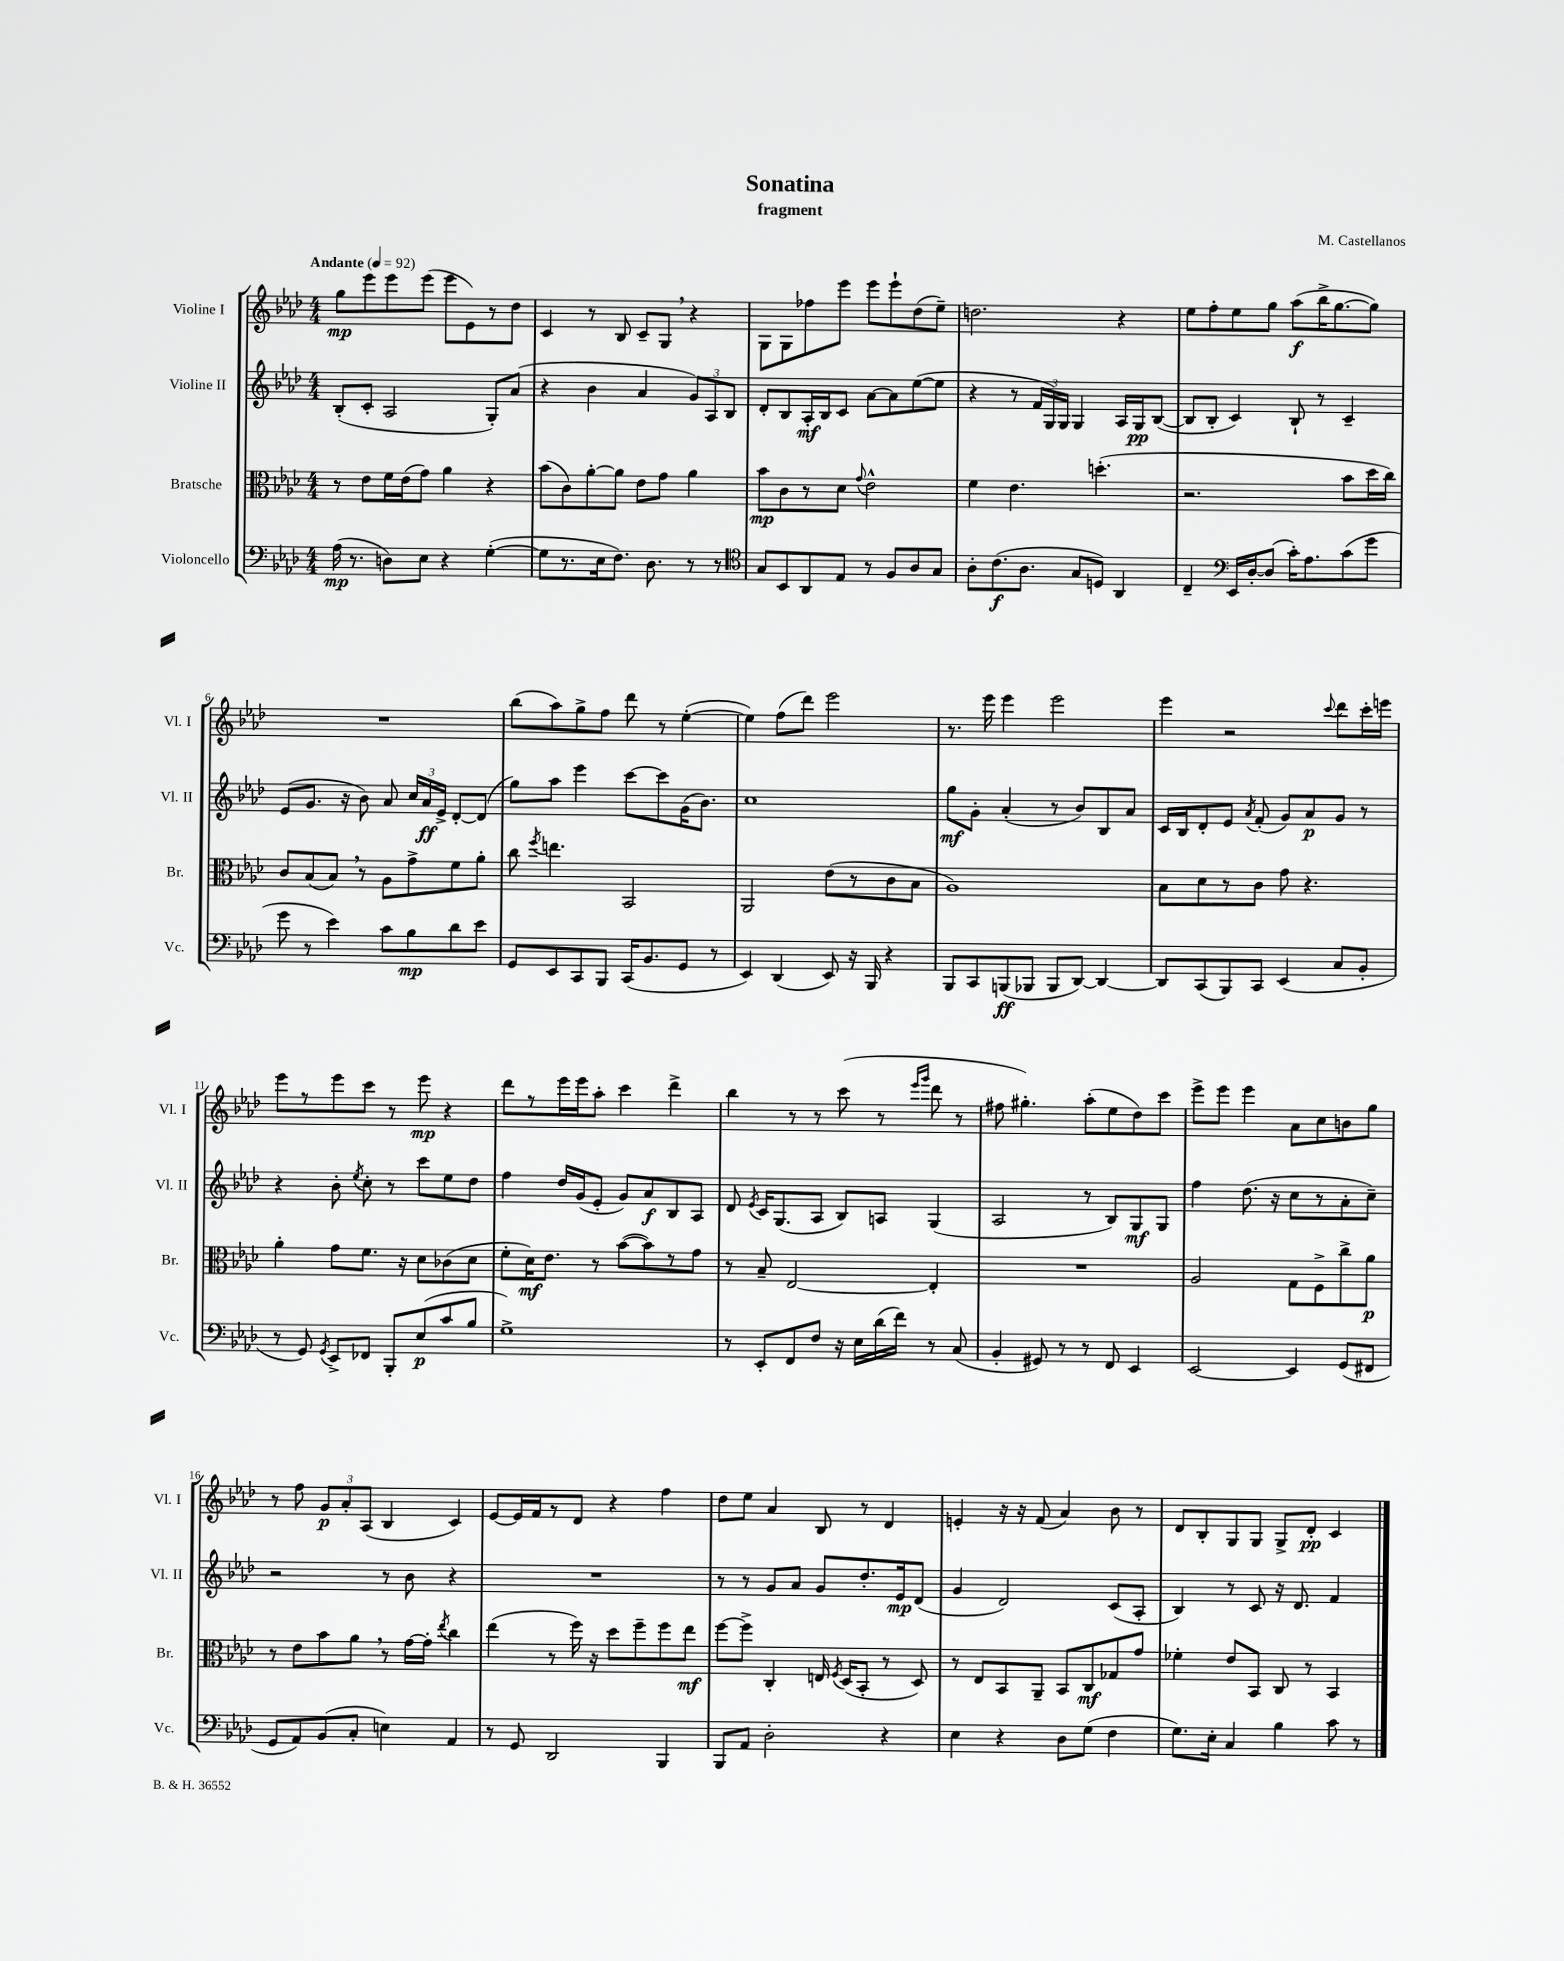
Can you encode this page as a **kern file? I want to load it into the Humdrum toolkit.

**kern	**kern	**kern	**kern
*staff4	*staff3	*staff2	*staff1
*clefF4	*clefC3	*clefG2	*clefG2
*k[b-e-a-d-]	*k[b-e-a-d-]	*k[b-e-a-d-]	*k[b-e-a-d-]
*M4/4	*M4/4	*M4/4	*M4/4
*MM92	*MM92	*MM92	*MM92
(16A-	8r	(8B-'	8gg
8.r	.	.	.
.	8e-	8c'	8eee-
8D)	16f	2A-	8eee-
.	(16e-	.	.
8E-	8g)	.	(8eee-
4r	4a-	.	8eee-
.	.	.	8e-)
([4G'	4r	8G')	8r
.	.	(8a-	8dd-
=	=	=	=
8G]	(8b-	4r	4c
8.r	8c)	.	.
.	[8a-'	4b-	8r
16E-	.	.	.
8.F)	8a-]	.	8B-
.	8e-	4a-	8c~
8.D-	.	.	.
.	8g	.	8G
8r	4a-	12g)	4r
.	.	12A-	.
8r	.	.	.
.	.	12B-	.
=	=	=	=
*clefC4	*	*	*
8G	8b-	8d-'	8G
8BB-	8c	8B-	8G
8AA-	8r	16A-'	8ff-
.	.	16B-	.
8E-	8d-	8c	8eee-
.	8qqg	.	.
8r	2e-^^	[8a-	8eee-
8F	.	8a-]	8eee-`
8A-	.	([8ee-	(8dd-
8G	.	8ee-]	8ee-~)
=	=	=	=
8A-'	4f	4r	2.dd
(8.c	.	.	.
.	4.e-	8r	.
8.A-	.	.	.
.	.	24f	.
.	.	24G)	.
.	.	24G	.
8G	.	4G	.
8D)	(4.dd'	.	.
4AA-	.	16A-	4r
.	.	16G	.
.	.	([8B-	.
=	=	=	=
4C~	2.r	8B-]	8ee-
.	.	8B-'	8ff'
*clefF4	*	*	*
16EE-	.	4c)	8ee-
[16D-'	.	.	.
(8D-]	.	.	8gg
16c')	.	8B-`	(8aa-
8.A-	.	.	.
.	.	8r	16bb-^
.	.	.	[8.gg
(8c	8b-	4c~	.
8g	16dd-	.	8gg])
.	16cc)	.	.
=	=	=	=
8g	8c	(8e-	1r
8r	(8B-	8.g	.
4e-)	8B-)	.	.
.	.	16r	.
.	8r	8b-)	.
8c	8A-	8a-	.
8B-	8g^	24cc	.
.	.	24a-	.
.	.	24e-^	.
8d-	8f	[8d-'	.
8e-	8a-'	(8d-]	.
=	=	=	=
8GG	8cc	8gg)	(8bb-
.	8qff	.	.
8EE-	4.ee	8aa-	8aa-)
8CC	.	4eee-	8gg^
8BBB-	.	.	8ff
(16CC	2BB-	[8ccc	8ddd-
8.BB-	.	.	.
.	.	8ccc]	8r
8GG	.	(16g	([4ee-'
.	.	8.b-)	.
8r	.	.	.
=	=	=	=
4EE-)	2AA-	1cc	4ee-])
(4DD-	.	.	(8ff
.	.	.	8ddd-)
8EE-)	(8e-	.	2eee-
16r	8r	.	.
16BBB-	.	.	.
4r	8c	.	.
.	8B-	.	.
=	=	=	=
8BBB-	1A-)	8gg	8.r
8CC	.	8g'	.
.	.	.	16eee-
(8BBB	.	(4a-'	4eee-
8BBB-	.	.	.
8BBB-	.	8r	2eee-
[8DD-)	.	8b-)	.
4DD-_	.	8B-	.
.	.	8a-	.
=	=	=	=
8DD-]	8B-	16c	4eee-
.	.	16B-	.
(8CC	8d-	8d-'	.
8BBB-)	8r	8e-	2r
.	.	8qa-	.
8CC	8c	(8f'	.
(4EE-	8g	8g)	.
.	4.r	8a-	.
.	.	.	8qqccc
8C	.	8g	8ddd-
8BB-'	.	8r	16ccc'
.	.	.	16eee
=	=	=	=
8r	4a-'	4r	8eee-
8GG)	.	.	8r
8qGG	.	.	.
8EE-^	8g	8b-'	8eee-
.	.	8qee-	.
8FF-	8.f	8cc'	8ccc
8BBB-'	.	8r	8r
.	16r	.	.
(8E-	8d-	8ccc	8eee-
8c	(8c-	8ee-	4r
8B-	8d-	8dd-	.
=	=	=	=
1G^)	8f'	4ff	8ddd-
.	16d-)	.	8r
.	8.e-	.	.
.	.	16dd-	16eee-
.	.	(16g	16eee-
.	8r	8e-'	8aa-'
.	([8b-	8g)	4ccc
.	8b-])	8a-	.
.	8r	8B-	4ddd-^
.	8g	8A-	.
=	=	=	=
8r	8r	8d-	4bb-
.	.	8qe-	.
8EE-'	8B-~	16c	.
.	.	(8.G	.
8FF	[2E-	.	8r
8F	.	8A-	8r
16r	.	8B-)	(8ccc
16E-	.	.	.
(16d-	.	8A	8r
16f)	.	.	.
.	.	.	16qqeee-
.	.	.	16qqggg
8r	4E-']	(4G	8ddd-
(8C	.	.	8r
=	=	=	=
4BB-'	1r	2A-	8ff#
.	.	.	4.gg#')
8GG#)	.	.	.
8r	.	.	.
8r	.	8r	(8aa-'
8FF	.	8B-)	8ee-
4EE-	.	8G	8dd-)
.	.	8G	8ccc
=	=	=	=
[2EE-	2A-	4ff	8eee-^
.	.	.	8eee-
.	.	(8.dd-	4eee-
.	.	16r	.
4EE-]	8G	8cc	8a-
.	8F^	8r	8cc
(8GG	8cc^	8a-'	8b
8FF#	8a-	8cc~)	8gg
=	=	=	=
8GG	8r	2r	8r
8AA-)	8e-	.	8ff
(8BB-	8b-	.	12g
.	.	.	12a-'
8C'	8a-	.	.
.	.	.	(12A-
4E)	8r	8r	4B-
.	[16g	8b-	.
.	16g']	.	.
.	8qee-	.	.
4AA-	4cc	4r	4c)
=	=	=	=
8r	(4ee-	1r	[8e-
8GG	.	.	16e-]
.	.	.	16f
2DD-	8r	.	8r
.	16ff)	.	8d-
.	16r	.	.
.	8dd-	.	4r
.	8ff~	.	.
4BBB-	8ff	.	4ff
.	8ee-	.	.
=	=	=	=
8BBB-	[8ff	8r	8dd-
8AA-	8ff^]	8r	8ee-
2D-'	4C'	8g	4a-
.	.	8a-	.
.	16E	8g	8B-
.	8qF	.	.
.	(16D-	.	.
.	8BB-'	8.dd-'	8r
4r	8r	.	4d-
.	.	16e-	.
.	8D-)	(8d-	.
=	=	=	=
4E-	8r	4g	4e'
.	8E-	.	.
4r	8BB-	2d-)	16r
.	.	.	16r
.	8AA-~	.	(8f
8D-	8BB-	.	4a-)
(8G	8C	.	.
4F	8G-	(8c	8b-
.	8g	8A-'	8r
=	=	=	=
8.G)	4f-'	4B-)	8d-
.	.	.	8B-'
16E-'	.	.	.
4C	8e-	8r	8G
.	8BB-	8c	8G
4B-	8C	16r	8G^
.	.	8.d-	.
.	8r	.	8d-'
8c	4BB-	4f	4c
8r	.	.	.
==	==	==	==
*-	*-	*-	*-
